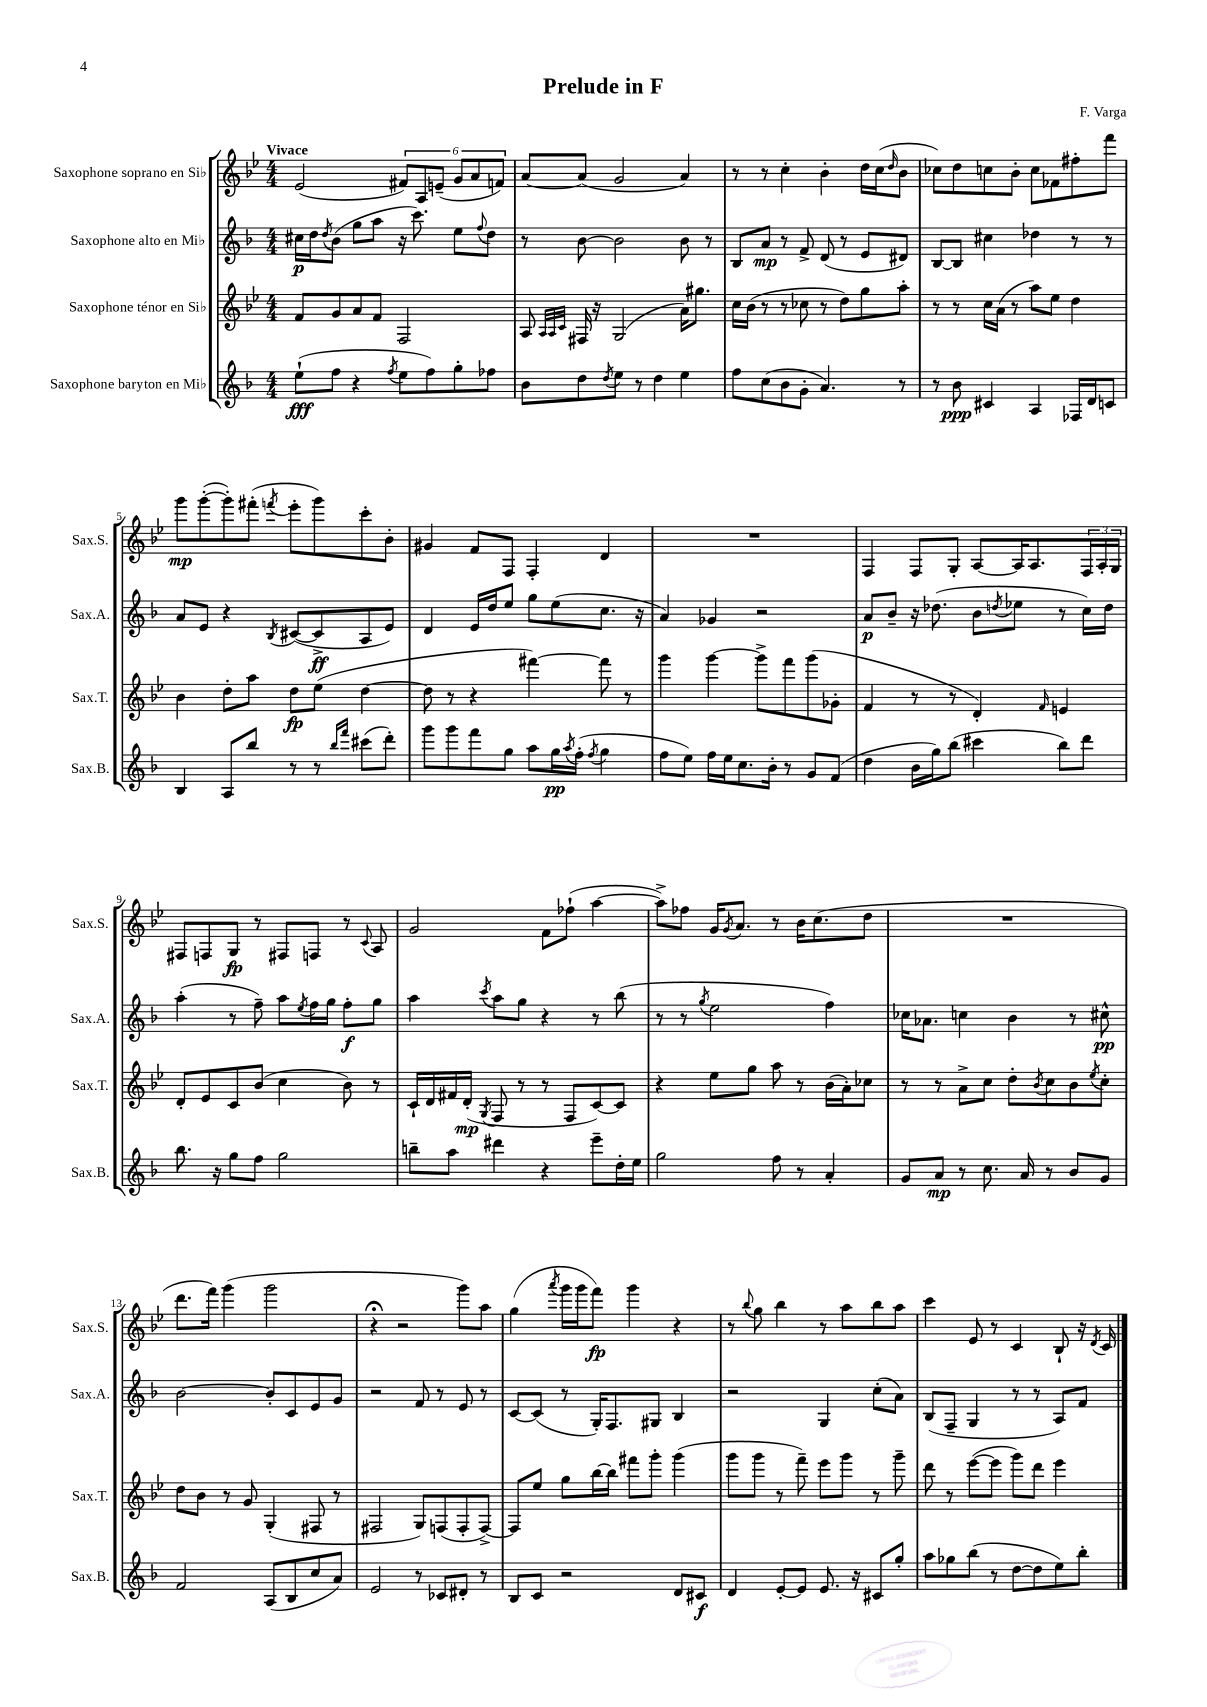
\header { title = "Prelude in F" composer = "F. Varga" }
<<
\new StaffGroup <<
\new Staff = "s0" \with { instrumentName = "Saxophone soprano en Sib" shortInstrumentName = "Sax.S." } {
    \clef treble \key bes \major \numericTimeSignature \time 4/4 \tempo "Vivace"
    ees'2( \tuplet 6/4 { fis'8) a8 e'8--( g'8 a'8 f'8) } |
    a'8~ a'8( g'2 a'4) |
    r8 r8 c''4-. bes'4-. d''16 c''16( \grace { d''16 } bes'8 |
    ces''8) d''8 c''8 bes'8-. c''8 fes'8 fis''8-. f'''8 |
    g'''8\mp g'''8~-.( g'''8-.) fis'''8-.( \acciaccatura { f'''8 } ees'''8-. g'''8) c'''8-. bes'8-. |
    gis'4 f'8 f8 f4-. d'4 |
    R1 |
    f4 f8 g8-. a8~ a16 a8. \tuplet 3/2 { f16 a16-. g16 } |
    fis8 f8 g8\fp r8 fis8 f8 r8 \appoggiatura { c'8 } a8 |
    g'2 f'8 fes''8-!( a''4~ |
    a''8->) fes''8 g'16 \acciaccatura { g'8 } a'8. r8 bes'16 c''8.( d''8 |
    R1 |
    d'''8. f'''16) g'''4( g'''2 |
    r4\fermata r2 g'''8) a''8 |
    g''4( \acciaccatura { a'''8 } g'''16 g'''16 f'''8\fp) g'''4 r4 |
    r8 \appoggiatura { bes''8 } g''8 bes''4 r8 a''8 bes''8 a''8 |
    c'''4 ees'8 r8 c'4 bes8-! r16 \acciaccatura { d'8 } c'16 \bar "|." |
}
\new Staff = "s1" \with { instrumentName = "Saxophone alto en Mib" shortInstrumentName = "Sax.A." } {
    \clef treble \key f \major \numericTimeSignature \time 4/4
    cis''16\p d''16 \acciaccatura { d''8 } bes'8( g''8 a''8 r16 c'''8.) e''8 \appoggiatura { f''8 } d''8 |
    r8 bes'8~ bes'2 bes'8 r8 |
    bes8 a'8\mp r8 f'8-> d'8( r8 e'8 dis'8) |
    bes8~ bes8 cis''4 des''4 r8 r8 |
    a'8 e'8 r4 \acciaccatura { bes8 } cis'8~( cis'8->\ff a8 e'8) |
    d'4 e'16 d''16 e''8 g''8 e''8( c''8. r16 |
    a'4) ges'4 r2 |
    a'8\p bes'8-- r16 des''8.( bes'8 \acciaccatura { d''8 } ees''8 r8 c''16) d''16 |
    a''4-.( r8 f''8--) a''8 \acciaccatura { e''8 } f''16 g''16 f''8-.\f g''8 |
    a''4 \acciaccatura { c'''8 } a''8 g''8 r4 r8 bes''8( |
    r8 r8 \acciaccatura { g''8 } e''2 f''4) |
    ces''16 aes'8. c''4 bes'4 r8 cis''8-^\pp |
    bes'2~ bes'8-. c'8 e'8 g'8 |
    r2 f'8 r8 e'8 r8 |
    c'8~ c'8( r8 g16-.) f8. gis8 bes4 |
    r2 g4 c''8-.( a'8) |
    bes8( f8-- g4 r8 r8 a8) f'8 \bar "|." |
}
\new Staff = "s2" \with { instrumentName = "Saxophone ténor en Sib" shortInstrumentName = "Sax.T." } {
    \clef treble \key bes \major \numericTimeSignature \time 4/4
    f'8 g'8 a'8 f'8 f2 |
    a8 \grace { a32 a32 c'32 } fis16 r16 g2( a'16) gis''8. |
    c''16 bes'16( r8 r8 ces''8 r8 d''8) g''8 a''8-. |
    r8 r8 c''16 a'16( r8 a''8) ees''8 d''4 |
    bes'4 d''8-. a''8 d''8\fp ees''8( d''4~ |
    d''8 r8 r4 fis'''4~) fis'''8 r8 |
    g'''4 g'''4~ g'''8-> f'''8 g'''8( ges'8-. |
    f'4 r8 r8 d'4-.) \grace { f'16 } e'4 |
    d'8-. ees'8 c'8 bes'8( c''4 bes'8) r8 |
    c'16-! d'16 fis'16 d'16-.\mp( \acciaccatura { g8 } f8 r8 r8 f8 c'8~) c'8 |
    r4 ees''8 g''8 a''8 r8 bes'16( a'16-.) ces''8 |
    r8 r8 a'8-> c''8 d''8-. \acciaccatura { bes'8 } c''8 bes'8 \acciaccatura { ees''8 } c''8-. |
    d''8 bes'8 r8 g'8 g4-.( fis8 r8 |
    fis2 g8) f8( f8-. f8~->) |
    f8 ees''8 g''8 bes''16~ bes''16 fis'''8 g'''8-. g'''4( |
    g'''8 g'''8 r8 f'''8--) ees'''8 g'''8 r8 g'''8-- |
    d'''8 r8 ees'''8~( ees'''8 g'''8) d'''8 ees'''4 \bar "|." |
}
\new Staff = "s3" \with { instrumentName = "Saxophone baryton en Mib" shortInstrumentName = "Sax.B." } {
    \clef treble \key f \major \numericTimeSignature \time 4/4
    e''8-!\fff( f''8 r4 \acciaccatura { f''8 } e''8 f''8) g''8-. fes''8 |
    bes'8 d''8 \acciaccatura { d''8 } e''8 r8 d''4 e''4 |
    f''8 c''8( bes'8 g'8-. a'4.) r8 |
    r8 bes'8\ppp cis'4 a4 fes16 d'16 c'8 |
    bes4 a8 bes''8 r8 r8 \grace { bes''16 f'''16 } cis'''8( d'''8-.) |
    g'''8 g'''8 f'''8 g''8 a''8 g''16\pp \acciaccatura { a''8 } f''16-.( \acciaccatura { f''8 } g''4 |
    f''8 e''8) f''16 e''16 c''8. bes'16-. r8 g'8 f'8( |
    d''4 bes'16 g''16) bes''8( cis'''4 bes''8) d'''8 |
    bes''8. r16 g''8 f''8 g''2 |
    b''8-- a''8 dis'''4 r4 e'''8-- d''16-. e''16 |
    g''2 f''8 r8 a'4-. |
    g'8 a'8\mp r8 c''8. a'16 r8 bes'8 g'8 |
    f'2 a8( bes8 c''8 a'8) |
    e'2 r8 ces'8 dis'8-. r8 |
    bes8 c'8 r2 d'8 cis'8\f |
    d'4 e'8~-. e'8 e'8. r16 cis'8 g''8-. |
    a''8 ges''8 bes''8( r8 d''8~ d''8 e''8) bes''8-. \bar "|." |
}
>>
>>
